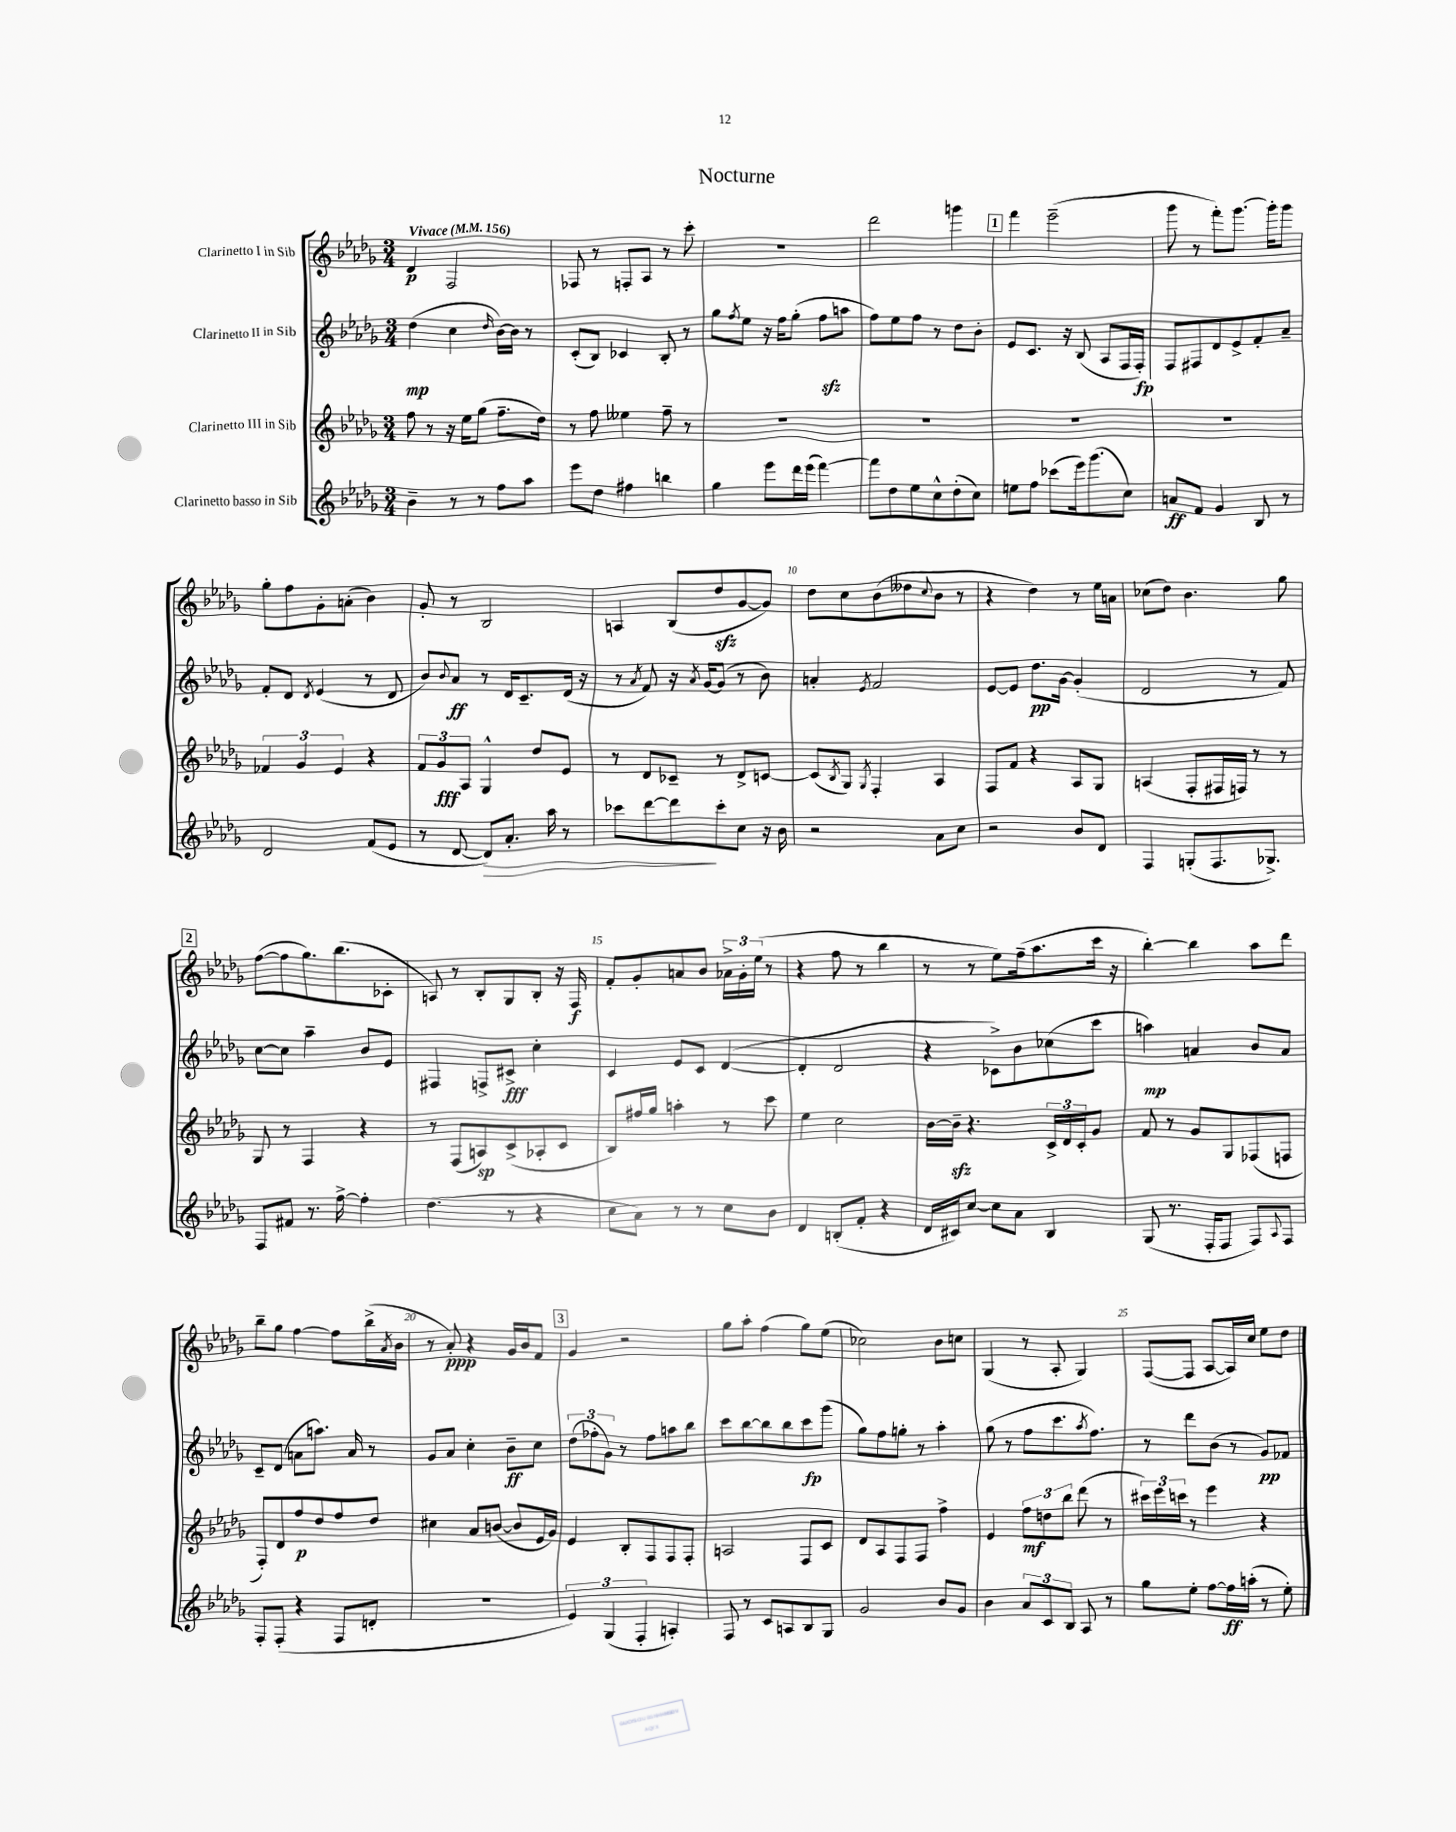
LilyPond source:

\header { title = "Nocturne" }
<<
\new StaffGroup <<
\new Staff = "s0" \with { instrumentName = "Clarinetto I in Sib" } {
    \clef treble \key des \major \numericTimeSignature \time 3/4 \tempo "Vivace" 4 = 156
    des'4\p f2 |
    fes8 r8 f8-. aes8 r8 c'''8-. |
    R2. |
    des'''2 g'''4 |
    \mark \markup { \box "1" } f'''4 ees'''2--( |
    ges'''8 r8 f'''8-.) ges'''8.~ ges'''16-. ges'''8 |
    ges''8-. f''8 ges'8-. a'8-.( bes'4) |
    ges'8-. r8 bes2 |
    a4 bes8( des''8\sfz ges'8~ ges'8) |
    des''8 c''8 bes'8( deses''8 \appoggiatura { c''8 } bes'8 r8 |
    r4 des''4) r8 ees''16 a'16 |
    ces''8( des''8) bes'4. ges''8 |
    \mark \markup { \box "2" } f''8~( f''8 ges''8.) bes''8.( ces'8-. |
    a8) r8 bes8-. ges8 bes8-. r16 f16\f |
    f'8-. ges'8-. a'8 bes'8 \tuplet 3/2 { aes'16-> ges'16-. ees''16( } r8 |
    r4 f''8 r8 bes''4 |
    r8 r8 ees''8) f''16--( aes''8. c'''16 r16 |
    bes''4~-.) bes''4 aes''8 des'''8 |
    bes''8-- ges''8 f''4~ f''8 bes''16->( \acciaccatura { aes'8 } bes'16 |
    r8 aes'8-.\ppp) r4 ges'16 bes'16 f'8 |
    \mark \markup { \box "3" } ges'4 r2 |
    ges''8 aes''8-. f''4( ges''8) ees''8( |
    ces''2) bes'8 c''8 |
    ges4( r8 aes8-. ges4) |
    f8~( f8 aes8~ aes16) c''16 ees''8 des''8 \bar "|." |
}
\new Staff = "s1" \with { instrumentName = "Clarinetto II in Sib" } {
    \clef treble \key des \major \numericTimeSignature \time 3/4
    des''4\mp( c''4 \grace { des''16 } bes'16~) bes'16 r8 |
    c'8-.( bes8) ces'4 bes8-. r8 |
    ges''8 \acciaccatura { f''8 } ees''8 r16 f''16 ges''8-.( f''8\sfz a''8 |
    f''8) ees''8 f''8 r8 des''8 bes'8-. |
    \mark \markup { \box "1" } ees'8 c'8. r16 bes8( aes8 f16 f16-.\fp) |
    f8 fis8 des'8 ees'8-> f'8-. aes'8-- |
    f'8-. des'8 \acciaccatura { des'8 } ees'4( r8 des'8 |
    bes'8) \appoggiatura { bes'8 } aes'8\ff r8 des'16 c'8.-- des'16( r16 |
    r8 \acciaccatura { aes'8 } f'8) r16 \acciaccatura { aes'8 } ges'16~ ges'8( r8 bes'8) |
    a'4-. \acciaccatura { ees'8 } f'2 |
    ees'8~ ees'8 des''8.\pp ges'16~ ges'4-.( |
    des'2 r8 f'8) |
    \mark \markup { \box "2" } c''8~ c''8 aes''4-- bes'8 ees'8 |
    fis4 f8-> cis'8->\fff c''4-. |
    c'4 ees'8 c'8 des'4~( |
    des'4-. des'2 |
    r4 ces'8->) bes'8 ces''8( c'''8 |
    a''4\mp) a'4 bes'8 a'8 |
    c'8-- des'8( a'8 a''8.) a'16 r8 |
    ges'8 aes'8 c''4-. bes'8--\ff c''8 |
    \mark \markup { \box "3" } \tuplet 3/2 { des''8( fes''8-. ges'8) } r8 fes''8 a''8 bes''8 |
    c'''8 bes''8~ bes''8 bes''8 c'''8\fp ges'''8( |
    ges''8) f''8 g''8-. r8 aes''4-. |
    ges''8( r8 f''8 c'''8. \acciaccatura { aes''8 } f''8.) |
    r8 des'''8 bes'8( r8 ges'8\pp) fes'8 \bar "|." |
}
\new Staff = "s2" \with { instrumentName = "Clarinetto III in Sib" } {
    \clef treble \key des \major \numericTimeSignature \time 3/4
    f''8 r8 r16 ees''16 ges''8( f''8.-- des''16) |
    r8 f''8 eeses''4 f''8-- r8 |
    R2. |
    R2. |
    \mark \markup { \box "1" } R2. |
    R2. |
    \tuplet 3/2 { fes'4 ges'4 ees'4 } r4 |
    \tuplet 3/2 { f'8 ges'8\fff aes8 } ges4-^ des''8 ees'8 |
    r8 des'8 ces'8-- r8 des'8-> c'8~ |
    c'8( \acciaccatura { bes8 } ges8) \acciaccatura { ges8 } f4-. aes4 |
    f8 f'8 r4 aes8 ges8 |
    a4( f8-. fis16 f16) r8 r8 |
    \mark \markup { \box "2" } ges8 r8 f4 r4 |
    r8 f8( a8\sp) c'8->( aes8-. c'8 |
    bes8) fis''16 ges''16 a''4-. r8 c'''8 |
    ees''4 c''2 |
    bes'16~ bes'16--\sfz r4. \tuplet 3/2 { c'16-> des'16 c'16-. } ges'8 |
    f'8 r8 ges'8 ges8 fes8( f8 |
    f8-.) des'8 f''8\p des''8 f''8 des''8 |
    cis''4 aes'8 b'8~( b'8 ees'16 ges'16) |
    \mark \markup { \box "3" } ees'4 bes8-. f8 f8 f8-. |
    a2 f8 c'8 |
    des'8 aes8 f8 f8 f''4-> |
    ees'4 \tuplet 3/2 { f''8\mf d''8 bes''8 } des'''8( r8 |
    \tuplet 3/2 { cis'''16) ees'''16 c'''16 } r8 ees'''4 r4 \bar "|." |
}
\new Staff = "s3" \with { instrumentName = "Clarinetto basso in Sib" } {
    \clef treble \key des \major \numericTimeSignature \time 3/4
    bes'4-- r8 r8 f''8 aes''8 |
    ees'''8 des''8 fis''4 b''4 |
    ges''4 ees'''8 des'''16 ees'''16( f'''4~) |
    f'''8 des''8 ees''8 c''8-^ des''8-.( c''8) |
    \mark \markup { \box "1" } e''8 f''8 ces'''8( ees'''16) ges'''8.( c''8) |
    a'8\ff f'8 ges'4 bes8 r8 |
    des'2 f'8( ees'8 |
    r8 des'8~ des'8\>) aes'8.-. aes''16 r8 |
    ces'''8 des'''8~ des'''8\! ces'''8-. c''8 r16 bes'16 |
    r2 aes'8 c''8 |
    r2 bes'8 des'8 |
    f4 g8-.( f8. ges8.->) |
    \mark \markup { \box "2" } f8 fis'8 r8. f''16~-> f''4-. |
    des''4.( r8 r4 |
    c''8 aes'8) r8 r8 c''8 bes'8 |
    des'4 b8-.( f'8-. r4 |
    des'16 cis'16) c''8~ c''8 aes'8 bes4 |
    ges8( r8. f16-. f8 f8) \appoggiatura { aes8 } f8 |
    f8-. f8-.( r4 f8 d'8-. |
    R2. |
    \mark \markup { \box "3" } \tuplet 3/2 { ees'4) ges4( f4-. } a4-.) |
    f8 r8 c'8 a8 bes8 ges8 |
    ges'2 bes'8 ges'8 |
    bes'4 \tuplet 3/2 { aes'8 c'8 bes8 } aes8 r8 |
    ges''8 ees''8-. f''8~ f''16\ff a''16-.( r8 ees''8-.) \bar "|." |
}
>>
>>
\layout { \context { \Score \override BarNumber.break-visibility = ##(#f #t #t) barNumberVisibility = #(every-nth-bar-number-visible 5) } }
